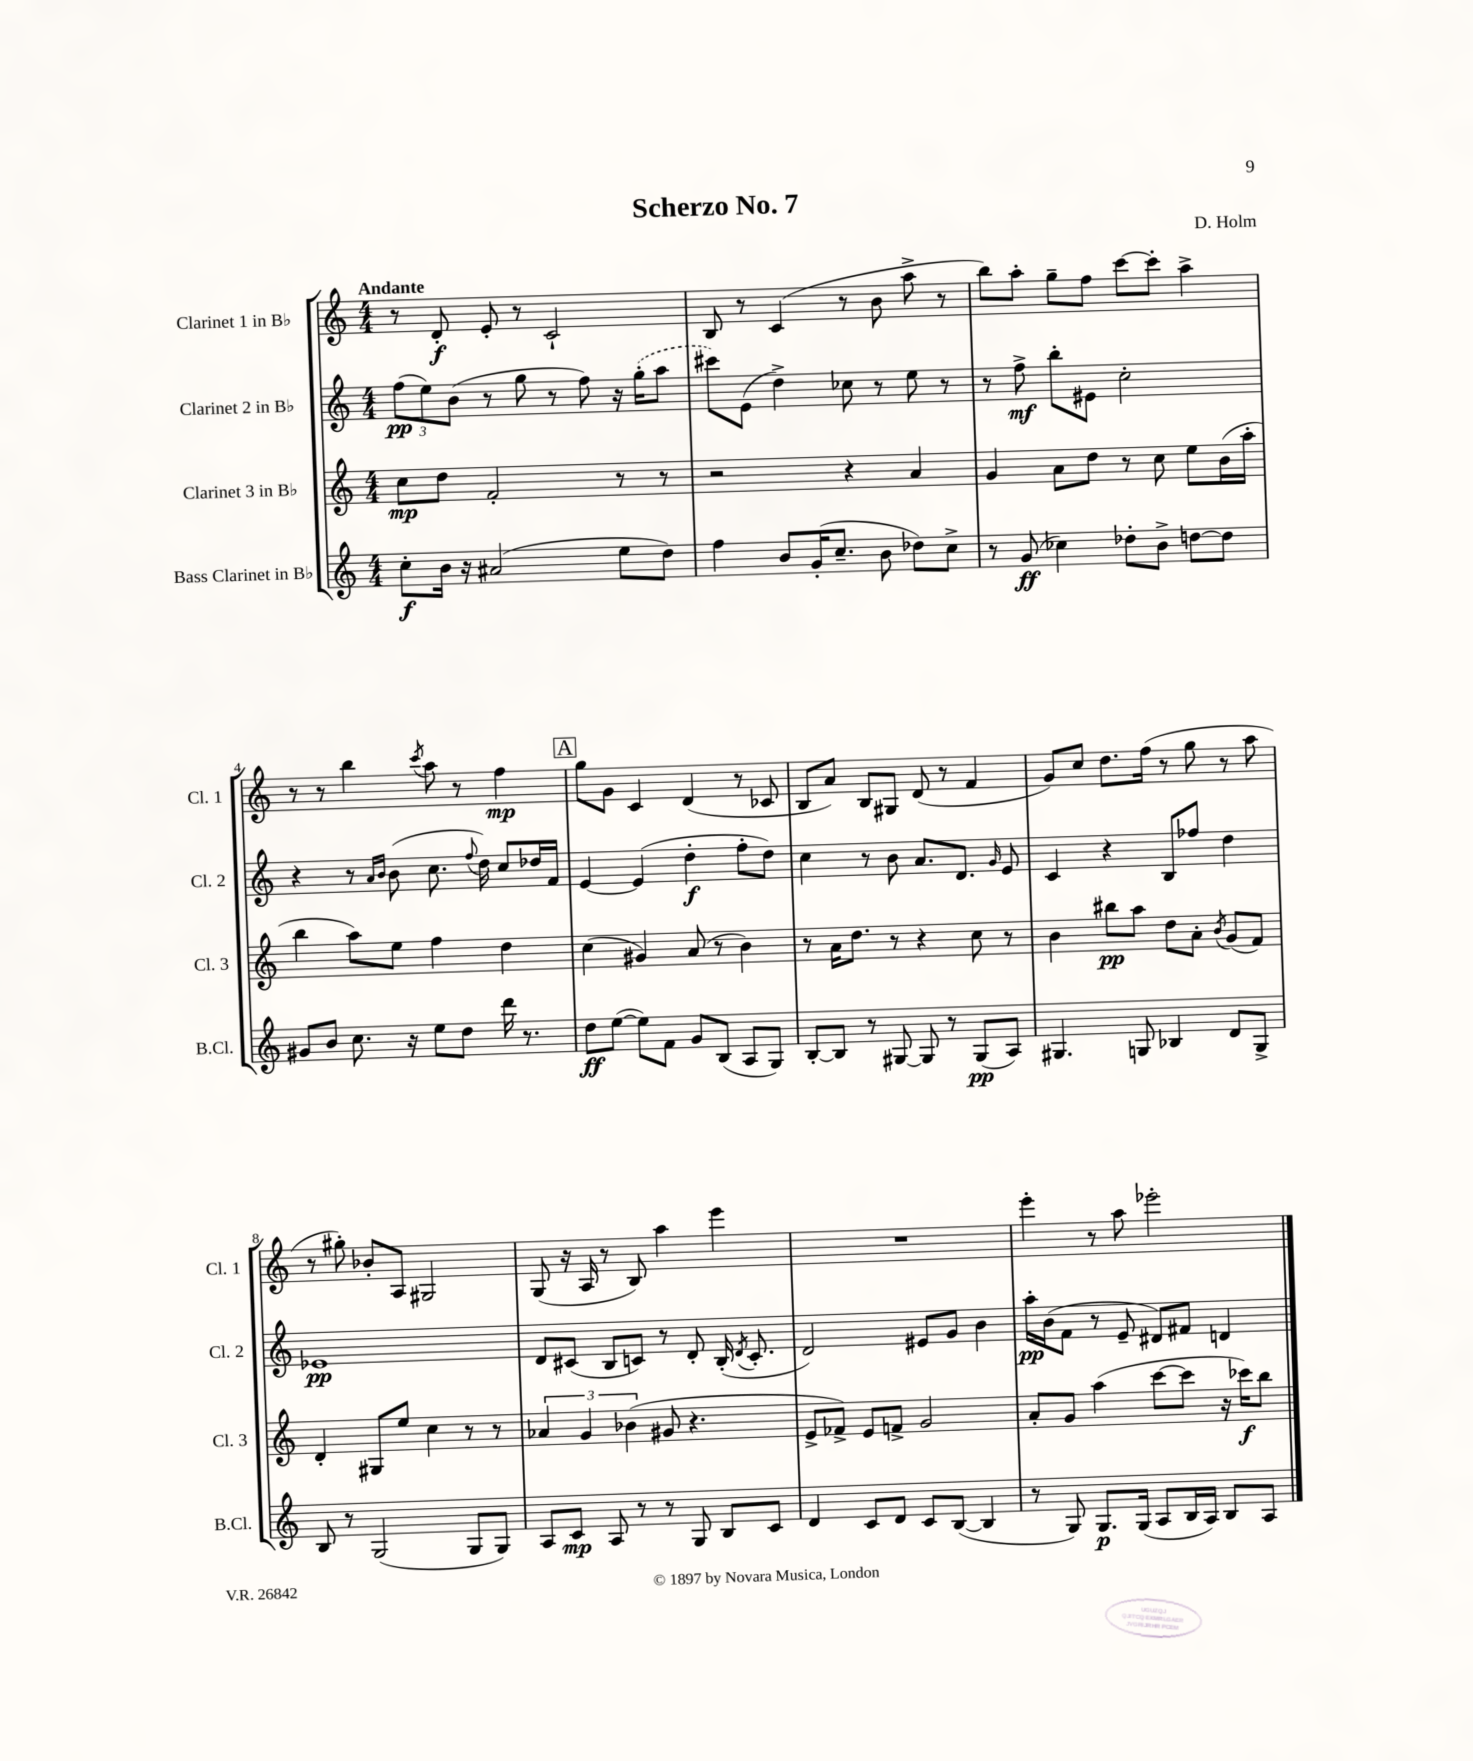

**kern	**kern	**kern	**kern
*staff4	*staff3	*staff2	*staff1
*clefG2	*clefG2	*clefG2	*clefG2
*k[]	*k[]	*k[]	*k[]
*M4/4	*M4/4	*M4/4	*M4/4
8cc'	8cc	(12ff	8r
.	.	12ee)	.
16b	8dd	.	8d'
.	.	(12b	.
16r	.	.	.
(2a#	2f'	8r	8e'
.	.	8gg	8r
.	.	8r	2c`
.	.	8ff)	.
8ee	8r	16r	.
.	.	(16gg'	.
8dd)	8r	8aa	.
=	=	=	=
4ff	2r	8ccc#)	8B
.	.	(8e	8r
8b	.	4dd^)	(4c
(16g'	.	.	.
8.cc~	.	.	.
.	4r	8cc-	8r
8b	.	8r	8b
8dd-)	4a	8ee	8aa^
8cc^	.	8r	8r
=	=	=	=
8r	4g	8r	8bb)
(8g	.	8ff^	8aa'
4cc-)	8a	8bb'	8gg~
.	8dd	8e#	8ff
8dd-'	8r	2cc'	[8ccc
8b^	8cc	.	8ccc']
[8dd	8ee	.	4aa^
8dd]	(16b	.	.
.	16aa'	.	.
=	=	=	=
8g#	4bb	4r	8r
8b	.	.	8r
8.cc	8aa)	8r	4bb
.	.	16qqa	.
.	.	16qqb	.
.	8ee	(8b	.
16r	.	.	.
.	.	.	8qccc
8ee	4ff	8.cc	8aa
8dd	.	.	8r
.	.	8qqff	.
.	.	16dd)	.
16ddd	4dd	8cc	4ff
8.r	.	.	.
.	.	16dd-	.
.	.	16f	.
=	=	=	=
8dd	(4cc	[4e	8gg
([8ee	.	.	8g
8ee])	4g#)	(4e]	4c
8f	.	.	.
8g	(8a	4dd'	(4d
(8B	8r	.	.
8A	4b)	8ff'	8r
8G)	.	8dd)	8c-
=	=	=	=
[8B'	8r	4cc	8B
8B]	16a	.	8a)
.	8.dd	.	.
8r	.	8r	8B
[8G#	8r	8b	8G#
8G#]	4r	8.a	(8d
8r	.	.	8r
.	.	8.d	.
(8G#	8cc	.	4f
.	.	16qqg	.
8A)	8r	8e	.
=	=	=	=
4.G#	4b	4c	8g)
.	.	.	8cc
.	8bb#	4r	8.dd
8G	8aa	.	.
.	.	.	(16ff
4B-	8dd	8B	8r
.	8a'	8ff-	8gg
.	8qb	.	.
8d	(8g	4dd	8r
8G^	8f)	.	8aa
=	=	=	=
8B	4d'	1e-	8r
8r	.	.	8gg#')
(2G	8G#	.	8b-'
.	8ee	.	8A
.	4cc	.	2G#
8G	8r	.	.
8G)	8r	.	.
=	=	=	=
8A	6a-	8d	(8G
8c	.	(8c#	16r
.	6g	.	.
.	.	.	16A
8A	.	8B	8r
.	(6b-	.	.
8r	.	8c)	8B)
8r	8g#	8r	4aa
8G	4.r	8d'	.
8B	.	(16B'	4eee
.	.	8qd	.
.	.	8.c'	.
8c	.	.	.
=	=	=	=
4d	8e^	2d)	1r
.	8f-^)	.	.
8c	8e	.	.
8d	8f^	.	.
8c	2g	8e#	.
([8B	.	8g	.
4B]	.	4b	.
=	=	=	=
8r	8a'	16aa'	4eee'
.	.	(16b	.
8G)	8g	8f	.
8.G	(4aa	8r	8r
.	.	8e~	8aa
(16G	.	.	.
8A	[8ccc	8d#)	2eee-'
16B	8ccc]	8f#	.
16A)	.	.	.
8B	16r	4d	.
.	16ccc-)	.	.
8A	8bb	.	.
==	==	==	==
*-	*-	*-	*-
